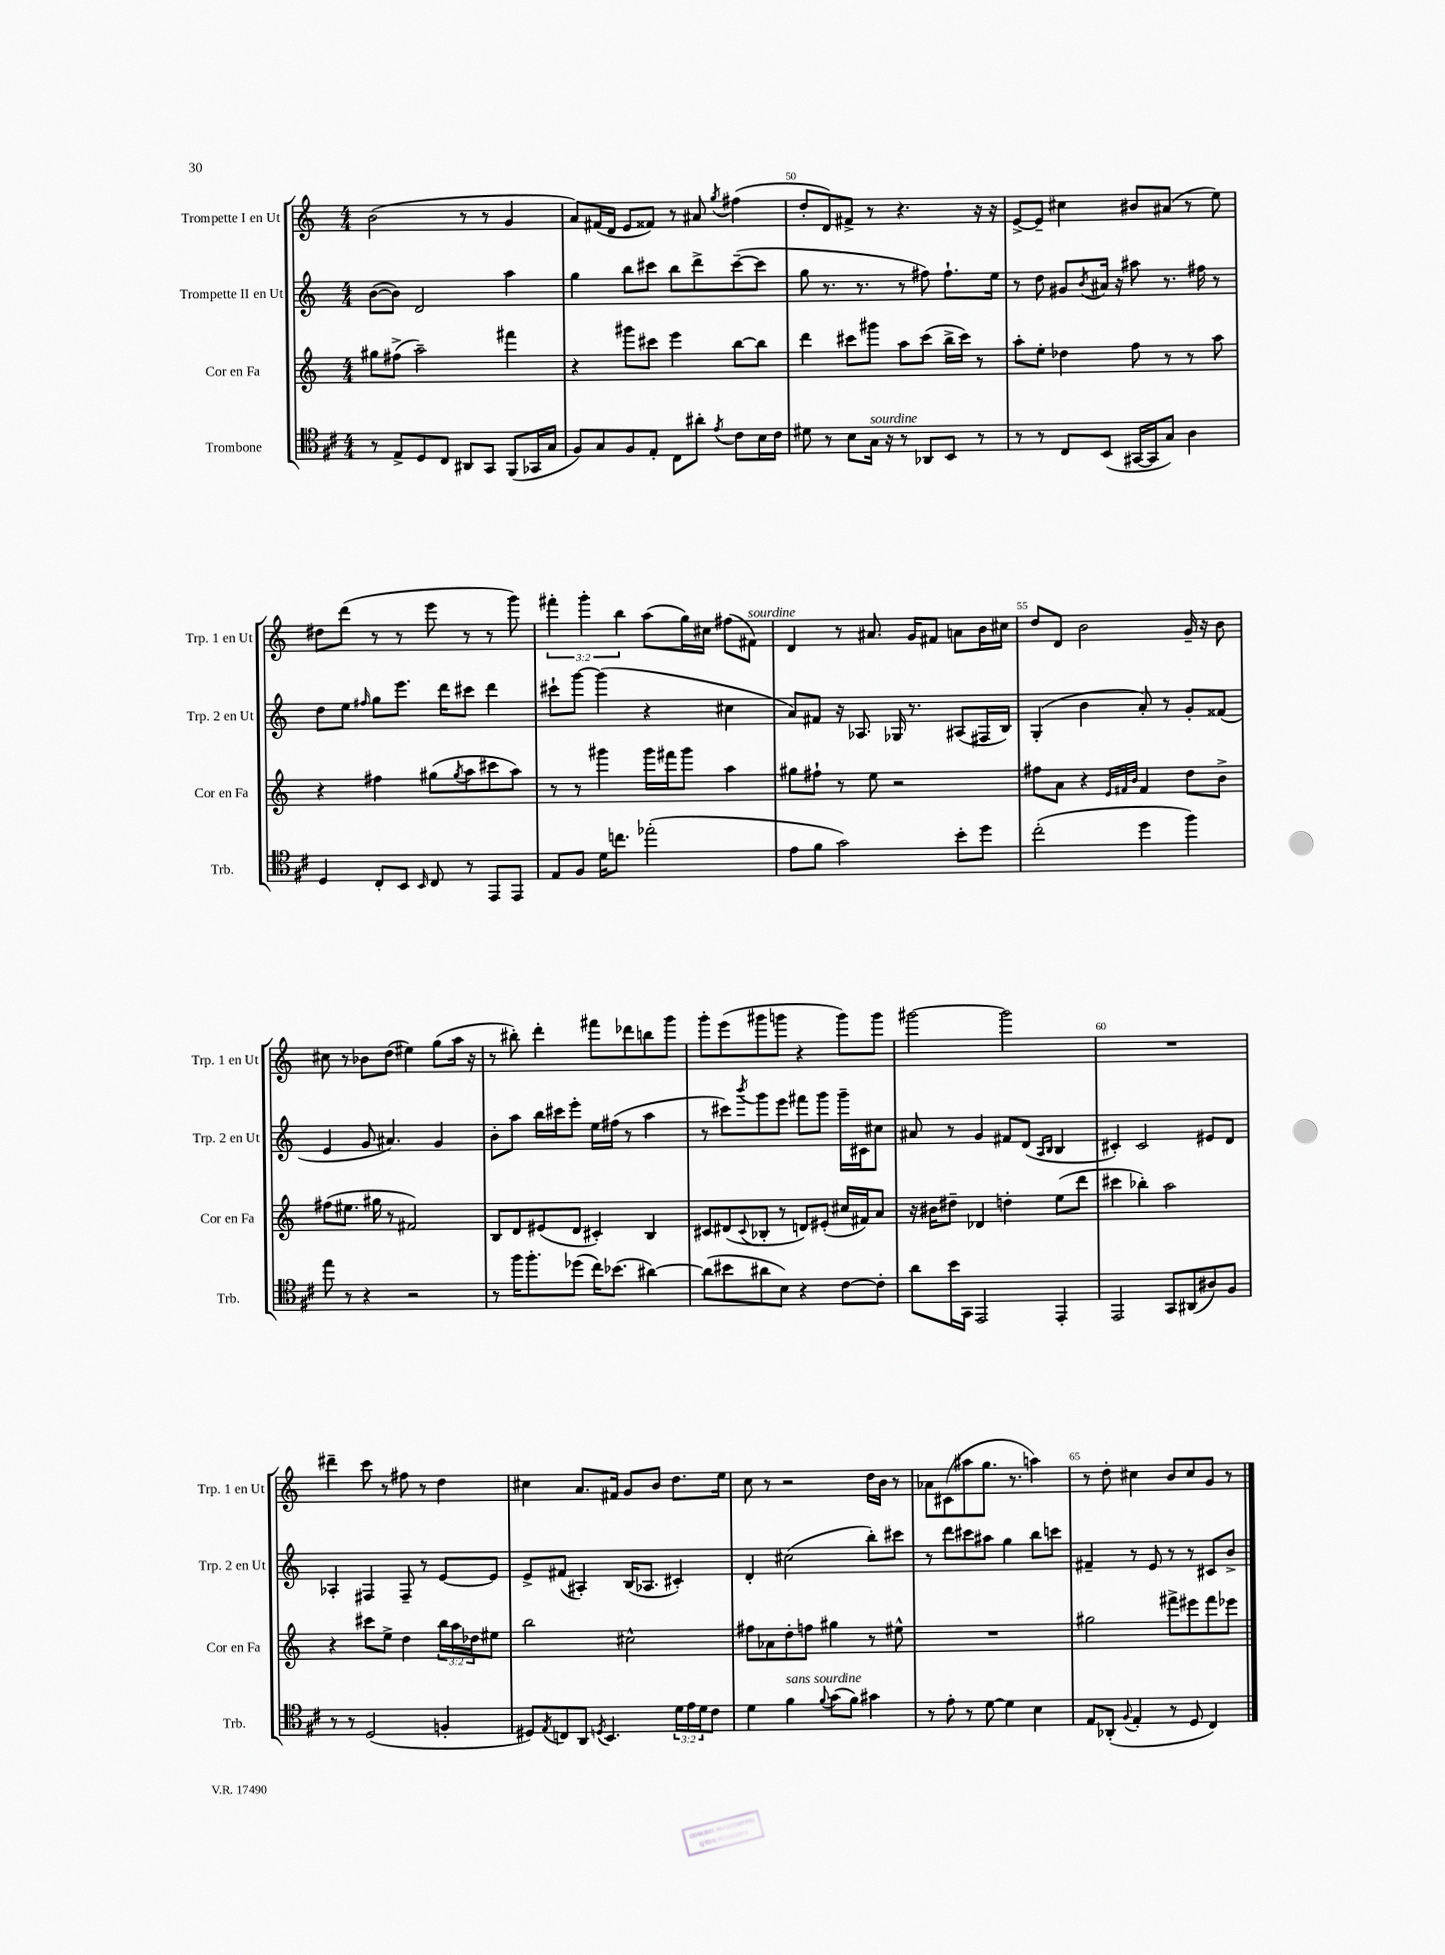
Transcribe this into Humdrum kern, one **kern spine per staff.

**kern	**kern	**kern	**kern
*staff4	*staff3	*staff2	*staff1
*clefC4	*clefG2	*clefG2	*clefG2
*k[f#c#]	*k[]	*k[]	*k[]
*M4/4	*M4/4	*M4/4	*M4/4
8r	8gg#\L	([8b\L	(2b\
8E^/L	(8ff#^\J	8b\]J)	.
8D/	2aa~\)	2d/	.
8C#/J	.	.	.
8AA#/L	.	.	8r
8GG/J	.	.	8r
(8FF#/L	4fff#\	4aa\	4g/
16GG-/L	.	.	.
16G/JJ	.	.	.
=	=	=	=
8F#/L)	4r	4gg\	8a/L)
8G/	.	.	(16f#/L
.	.	.	16d/JJ
8F#/	8ggg#\L	8bb\L	8e/L
8E'/J	8ccc#\J	8ccc#\J	8f##/J)
8C#\L	4eee\	8bb\L	8r
8a#'\J	.	8ddd^\	8a#/
8qe/	.	.	8qgg/
8c#\L	[8bb\L	([8ccc#~\	(4ff#\
16B\L	8bb\]J	8ccc#\]J	.
16c#\JJ	.	.	.
=	=	=	=
8d#\	4ddd\	8gg\	8dd'/L
8r	.	8.r	8d/)
8B\L	8ccc#\L	.	8f#^/J
.	.	8.r	.
16G\Jk	8ggg#\J	.	8r
16r	.	.	.
8r	8aa\L	8r	4.r
8AA-/L	(8ccc#\J	8ff#\)	.
8BB/J	16bb^\LL	8.ff#`\L	.
.	16ccc#\JJ)	.	.
8r	8r	.	16r
.	.	16ee\Jk	16r
=	=	=	=
8r	8aa'\L	8r	[8e^/L
8r	8ee'\J	8dd\	8e~/]J
8C#/L	4dd-\	8g#/L	4cc#\
.	.	8qb/	.
(8BB/J	.	16a#/Jk	.
.	.	16r	.
[16GG#/LL	8ff\	8aa#\	8b#/L
16GG#/]J	.	.	.
8G/J)	8r	8.r	(8a#/J
4A\	8r	.	8r
.	.	16ff#\	.
.	8aa\	8r	8ee\)
=	=	=	=
4D/	4r	8dd\L	8dd#\L
.	.	8ee\J	(8ddd\J
.	.	16qqff#/	.
8C#'/L	4ff#\	8gg\L	8r
8BB/J	.	8.eee\J	8r
16qqBB/	.	.	.
8C#/	(8gg#\L	.	8eee\
.	.	16ddd\LK	.
.	8qgg#/	.	.
8r	8aa\	8ccc#\J	8r
8EE/L	8ccc#\	4ddd\	8r
8EE/J	8aa\J)	.	8ggg\)
=	=	=	=
8E/L	8r	8ccc#`\L	6fff#'\
8F#/J	8r	[8ggg\J	.
.	.	.	6ggg'\
16d\LK	4ggg#\	(4ggg\]	.
8.cc\J	.	.	.
.	.	.	6bb\
(2ee-'\	16ggg#\LL	4r	(8aa\L
.	16fff#\J	.	.
.	8ggg#\J	.	16gg\L)
.	.	.	16cc#\JJ
.	4aa\	4cc#\	(8ff#\L
.	.	.	8f#\J)
=	=	=	=
8e\L	8gg#\L	8a/L)	4d/
8f#\J	8ff#`\J	8f#/J	.
2g\)	8r	16r	8r
.	.	8.A-/	.
.	8ee\	.	8.a#/
.	2r	16G-/	.
.	.	8.r	16g/LK
.	.	.	8f#/J
8b'\L	.	(8A#/L	8a\L
8dd\J	.	16F#/L	16b\L
.	.	16B/JJ)	16cc#\JJ
=	=	=	=
(2cc#'\	8ff#\L	(4G'/	8dd/L
.	8a\J	.	8d/J
.	4r	4b\	2b\
.	32qqe/LLL	.	.
.	32qqf#/	.	.
.	32qqb/JJJ	.	.
4dd\	4f#/	8a'/)	.
.	.	8r	.
4ff#\)	8dd\L	8g'/L	16g~/
.	.	.	16r
.	8b^\J	(8f##/J	8b\
=	=	=	=
8ee\	(8ff#\L	4e/	8cc#\
8r	8.ee#\J	.	8r
4r	.	8g/	8b-\L
.	16gg#\	.	.
.	8r	4.a#/)	(8dd\J
2r	2f#/)	.	4ee#\)
.	.	4g/	(8gg\L
.	.	.	16aa\Jk
.	.	.	16r
=	=	=	=
8r	8B/L	8b'\L	8r
16ff#\LK	8d/	8aa\J	8bb#'\)
8.ff#'\	.	.	.
.	(8e#/	16bb\LL	4ddd'\
.	.	16ccc#\J	.
(8dd-\J	8d/J	8eee'\J	.
16cc#\LK)	4c#'/)	16ee\LL	8fff#\L
(8.b-\J	.	(16ff#\JJ	.
.	.	8r	8ddd-\
[4a#\)	4B/	4aa\	8bb\
.	.	.	8ggg\J
=	=	=	=
(8a#\]L	8c#/L	8r	8ggg'\L
8b#\	(8d#/	8ccc#\L)	(8eee\
.	8qqc#/	8qbbb/	.
8a#\	8B-'/J	8ggg\	8ggg#\
8B\J)	8r	8eee\J	8ggg\J
4r	8d/L)	8fff#\L	4r
.	(8e#'/J	8ggg\J	.
[8c#\L	16cc#/LL	16ggg~\LL	8ggg\L)
.	16f#/J)	16c#\J	.
8c#'\]J	8a/J	8cc#\J	8ggg\J
=	=	=	=
8a\L	16r	8a#/	[2ggg#\
.	16b#\LK	.	.
16b\L	8dd#~\J	8r	.
16GG\JJ	.	.	.
2EE/	4d-/	4g/	.
.	4dd'\	8f#/L	2ggg#\]
.	.	(8d/J	.
.	.	16qqA/LL	.
.	.	16qqB/JJ	.
4EE'/	(8ee\L	4B/	.
.	8ddd\J	.	.
=	=	=	=
2EE/	4ccc#\	4c#'/)	1r
.	4bb-'\)	2c#/	.
8GG/L	2aa\	.	.
(8AA#/	.	.	.
8A#/)	.	8e#/L	.
8F#/J	.	8d/J	.
=	=	=	=
8r	4r	4A-'/	4ddd#~\
8r	.	.	.
(2D/	8ccc#\L	4F#/	8ccc\
.	8ee^\J	.	8r
.	4dd\	8F#~/	8ff#\
.	.	8r	8r
4F'/	24bb\LL	[8e/L	4dd\
.	24aa\	.	.
.	24dd-\J	.	.
.	8ee#\J	8e/]J	.
=	=	=	=
8D#/L)	2bb\	8e^/L	4cc#\
8qE/	.	.	.
8C/	.	(8f#/J	.
8AA/J	.	4A#'/)	8.a/L
8qD/	.	.	.
4.BB/	.	.	.
.	.	.	16f#/Jk
.	2cc#^^\	(16B/LK	8g/L
.	.	8.A-/J	.
.	.	.	8b/J
24d\LL	.	4c#'/)	8.dd\L
24e\	.	.	.
24d\J	.	.	.
8c#\J	.	.	.
.	.	.	16ee\Jk
=	=	=	=
4d\	8ff#\L	4d'/	8cc\
.	8a-\	.	8r
4f#\	8dd'\	(2cc#\	2r
.	8ff\J	.	.
8qqf#/	.	.	.
(8g\L	4gg#\	.	.
8f#\J)	.	.	.
4g#\	8r	8bb'\L)	16dd\LL
.	.	.	16b\JJ
.	8ee#^^\	8ccc#\J	8r
=	=	=	=
8r	1r	8r	8a-\L
8e'\	.	8ddd\L	(8c#\
8r	.	8ccc#\	8aa#\
[8d\	.	8aa#\J	8.gg\J
4d\]	.	4gg\	.
.	.	.	8.r
4B\	.	8bb\L	4aa\)
.	.	8ccc\J	.
=	=	=	=
8E/L	2gg#\	4f#~/	8r
(8AA-'/J	.	.	8dd'\
8qqF#/	.	.	.
4E'/	.	8r	4cc#\
.	.	8e/	.
8r	8fff#^\L	8r	8b/L
8D/	8eee#\	8r	8cc#/
4C#/)	8fff#\	8c#/L	8g/J
.	8eee-\J	8b^/J	8r
==	==	==	==
*-	*-	*-	*-
